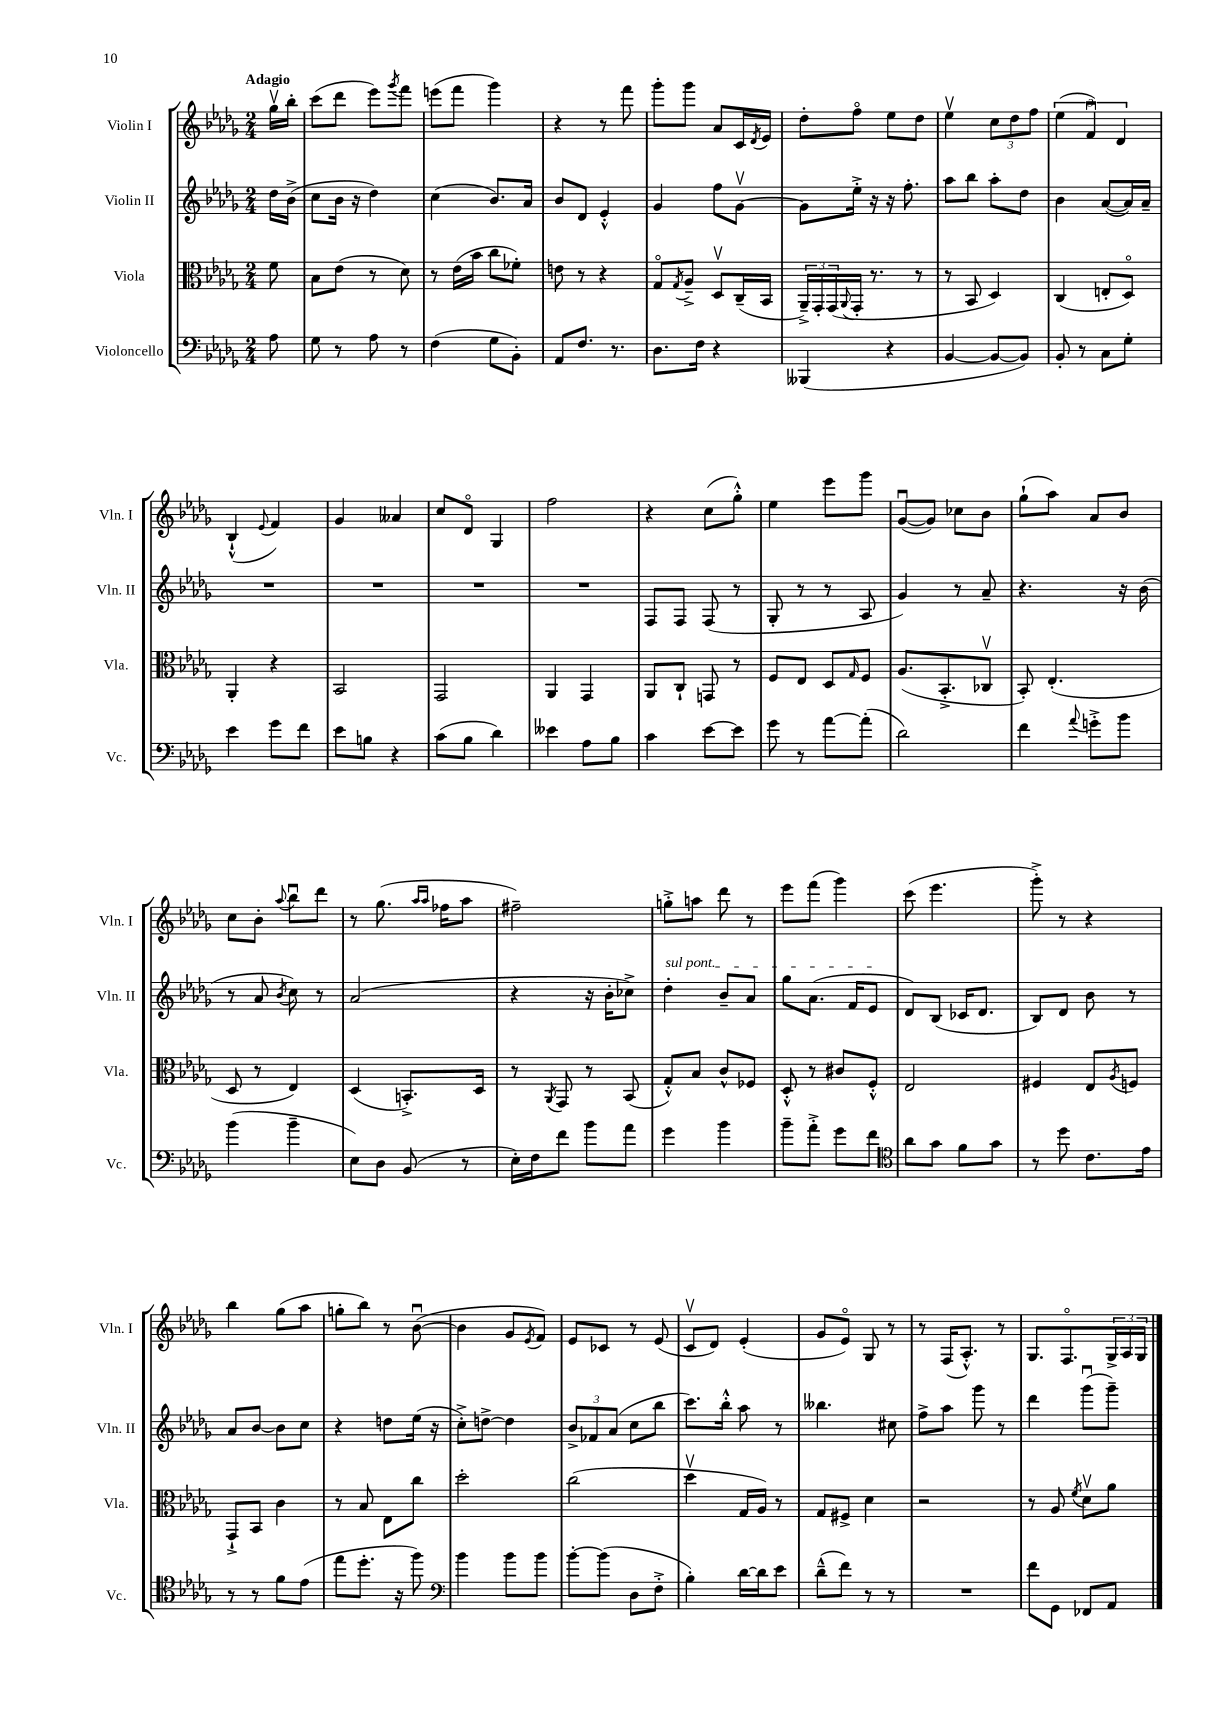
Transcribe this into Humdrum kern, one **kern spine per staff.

**kern	**kern	**kern	**kern
*staff4	*staff3	*staff2	*staff1
*clefF4	*clefC3	*clefG2	*clefG2
*k[b-e-a-d-g-]	*k[b-e-a-d-g-]	*k[b-e-a-d-g-]	*k[b-e-a-d-g-]
*M2/4	*M2/4	*M2/4	*M2/4
8A-	8f	16dd-	16gg-v
.	.	(16b-^	16bb-'
=	=	=	=
8G-	8B-	8cc	(8ccc
8r	(8e-	16b-	8ddd-
.	.	16r	.
8A-	8r	4dd-)	8eee-)
.	.	.	8qggg-
8r	8d-)	.	8fff
=	=	=	=
(4F	8r	(4cc	(8eee
.	(16e-	.	8fff
.	16b-	.	.
8G-	8cc	8.b-)	4ggg-)
8BB-')	8f-')	.	.
.	.	16a-	.
=	=	=	=
8AA-	8e	8b-	4r
8.F	8r	8d-	.
.	4r	4e-'^^	8r
8.r	.	.	.
.	.	.	8fff
=	=	=	=
8.D-	8G-o	4g-	8ggg-'
.	8qG-	.	.
.	8A-~^	.	8ggg-
16F	.	.	.
4r	8D-v	8ff	8a-
.	(16C~	[8g-v	16c
.	.	.	8qd-
.	16BB-	.	16e-
=	=	=	=
(4BBB--	24AA-~^)	8g-]	8dd-'
.	24GG-'	.	.
.	(24GG-	.	.
.	8qqAA-	.	.
.	16GG-'	16ee-'^	8ffo
.	8.r	16r	.
4r	.	16r	8ee-
.	.	8.ff'	.
.	8r	.	8dd-
=	=	=	=
[4BB-	8r	8aa-	4ee-v
.	8BB-	8bb-	.
8BB-_	4D-)	8aa-'	12cc
.	.	.	12dd-
8BB-])	.	8dd-	.
.	.	.	12ff
=	=	=	=
8BB-'	(4C	4b-	(6ee-
8r	.	.	.
.	.	.	6fu)
8C	8E'	([8a-	.
.	.	.	6d-
8G-'	8D-o)	16a-])	.
.	.	16a-~	.
=	=	=	=
4e-	4AA-'	2r	(4B-`^^
.	.	.	8qqe-
8g-	4r	.	4f)
8f	.	.	.
=	=	=	=
8e-	2BB-	2r	4g-
8B	.	.	.
4r	.	.	4a--
=	=	=	=
(8c	2GG-	2r	8cc
8B-	.	.	8d-o
4d-)	.	.	4G-
=	=	=	=
4e--	4AA-	2r	2ff
8A-	4GG-	.	.
8B-	.	.	.
=	=	=	=
4c	8AA-	8F	4r
.	8C`	8F	.
[8e-	8GG	(8F	(8cc
8e-]	8r	8r	8gg-'^^)
=	=	=	=
8g-	8F	8G-'	4ee-
8r	8E-	8r	.
[8a-	8D-	8r	8eee-
.	16qqG-	.	.
(8a-']	8F	8A-	8ggg-
=	=	=	=
2d-)	(8.A-	4g-)	([8g-u
.	.	.	8g-])
.	8.BB-'^	.	.
.	.	8r	8cc-
.	8C-v	8a-~	8b-
=	=	=	=
4f	8BB-')	4.r	(8gg-`
.	(4.E-'	.	8aa-)
8qqa-	.	.	.
8g'^	.	.	8a-
8b-	.	16r	8b-
.	.	(16b-	.
=	=	=	=
(4b-	8D-	8r	8cc
.	8r	8a-	8b-'
.	.	8qb-	8qqaa-
4b-~	4E-)	8cc)	8bb-u
.	.	8r	8ddd-
=	=	=	=
8E-)	(4D-	(2a-	8r
8D-	.	.	(8.gg-
(8BB-	8.BB'^)	.	.
.	.	.	16qqaa-
.	.	.	16qqaa-
.	.	.	16ff-
8r	.	.	8aa-
.	16D-	.	.
=	=	=	=
16E-')	8r	4r	2ff#~)
16F	.	.	.
.	8qAA-	.	.
8f	8GG-	.	.
8b-	8r	16r	.
.	.	16b-'	.
8a-	(8BB-	8cc-^)	.
=	=	=	=
4g-	8G-'^^)	4dd-'	8gg'^
.	8B-	.	8aa
4b-	8c^^	8b-~	8ddd-
.	8F-	8a-	8r
=	=	=	=
8b-~	8D-'^^	8gg-	8eee-
8a-'^	8r	(8.a-	(8fff
8g-	8c#	.	4ggg-)
.	.	16f	.
8f	8F'^^	8e-	.
=	=	=	=
*clefC4	*	*	*
8a-	2E-	8d-)	(8ccc
8g-	.	(8B-	4.eee-
8f	.	16c-	.
.	.	8.d-	.
8g-	.	.	.
=	=	=	=
8r	4F#	8B-)	8ggg-'^)
8dd-	.	8d-	8r
8.c	8E-	8b-	4r
.	8qA-	.	.
.	8F	8r	.
16e-	.	.	.
=	=	=	=
8r	8GG-`^	8a-	4bb-
8r	8BB-	[8b-	.
8f	4c	8b-]	(8gg-
(8e-	.	8cc	8aa-
=	=	=	=
8ee-	8r	4r	8gg'
8.dd-'	8B-	.	8bb-)
.	8E-	8dd	8r
16r	.	.	.
8ff)	8cc	(16ee-	([8b-u
.	.	16r	.
=	=	=	=
*clefF4	*	*	*
4b-	2dd-'	8cc'^)	4b-]
.	.	[8dd^	.
8b-	.	4dd]	8g-
.	.	.	8qe-
8b-	.	.	8f)
=	=	=	=
[8b-'	(2cc	12b-^	8e-
.	.	12f-	.
(8b-]	.	.	8c-
.	.	(12a-	.
8D-	.	8cc	8r
8F'^	.	8bb-	(8e-
=	=	=	=
4B-')	4dd-v	8.ccc)	8cv
.	.	.	8d-)
.	.	16bb-'^^	.
[16d-	16G-	8aa-	(4e-'
16d-]	16A-)	.	.
8e-	8r	8r	.
=	=	=	=
(8d-~^^	8G-	4.bb--	8g-
8f)	8F#^	.	8e-o)
8r	4d-	.	8G-
8r	.	8cc#	8r
=	=	=	=
2r	2r	8ff^	8r
.	.	8aa-	(16F
.	.	.	8.A-'^^)
.	.	8ggg-	.
.	.	8r	8r
=	=	=	=
8f	8r	4ddd-	8.G-
8GG-	8A-	.	.
.	.	.	8.Fo
.	8qf	.	.
8FF-	8d-v	(8ggg-u	.
8AA-	8a-	8ggg-~)	24G-^
.	.	.	24A-
.	.	.	24G-
==	==	==	==
*-	*-	*-	*-
